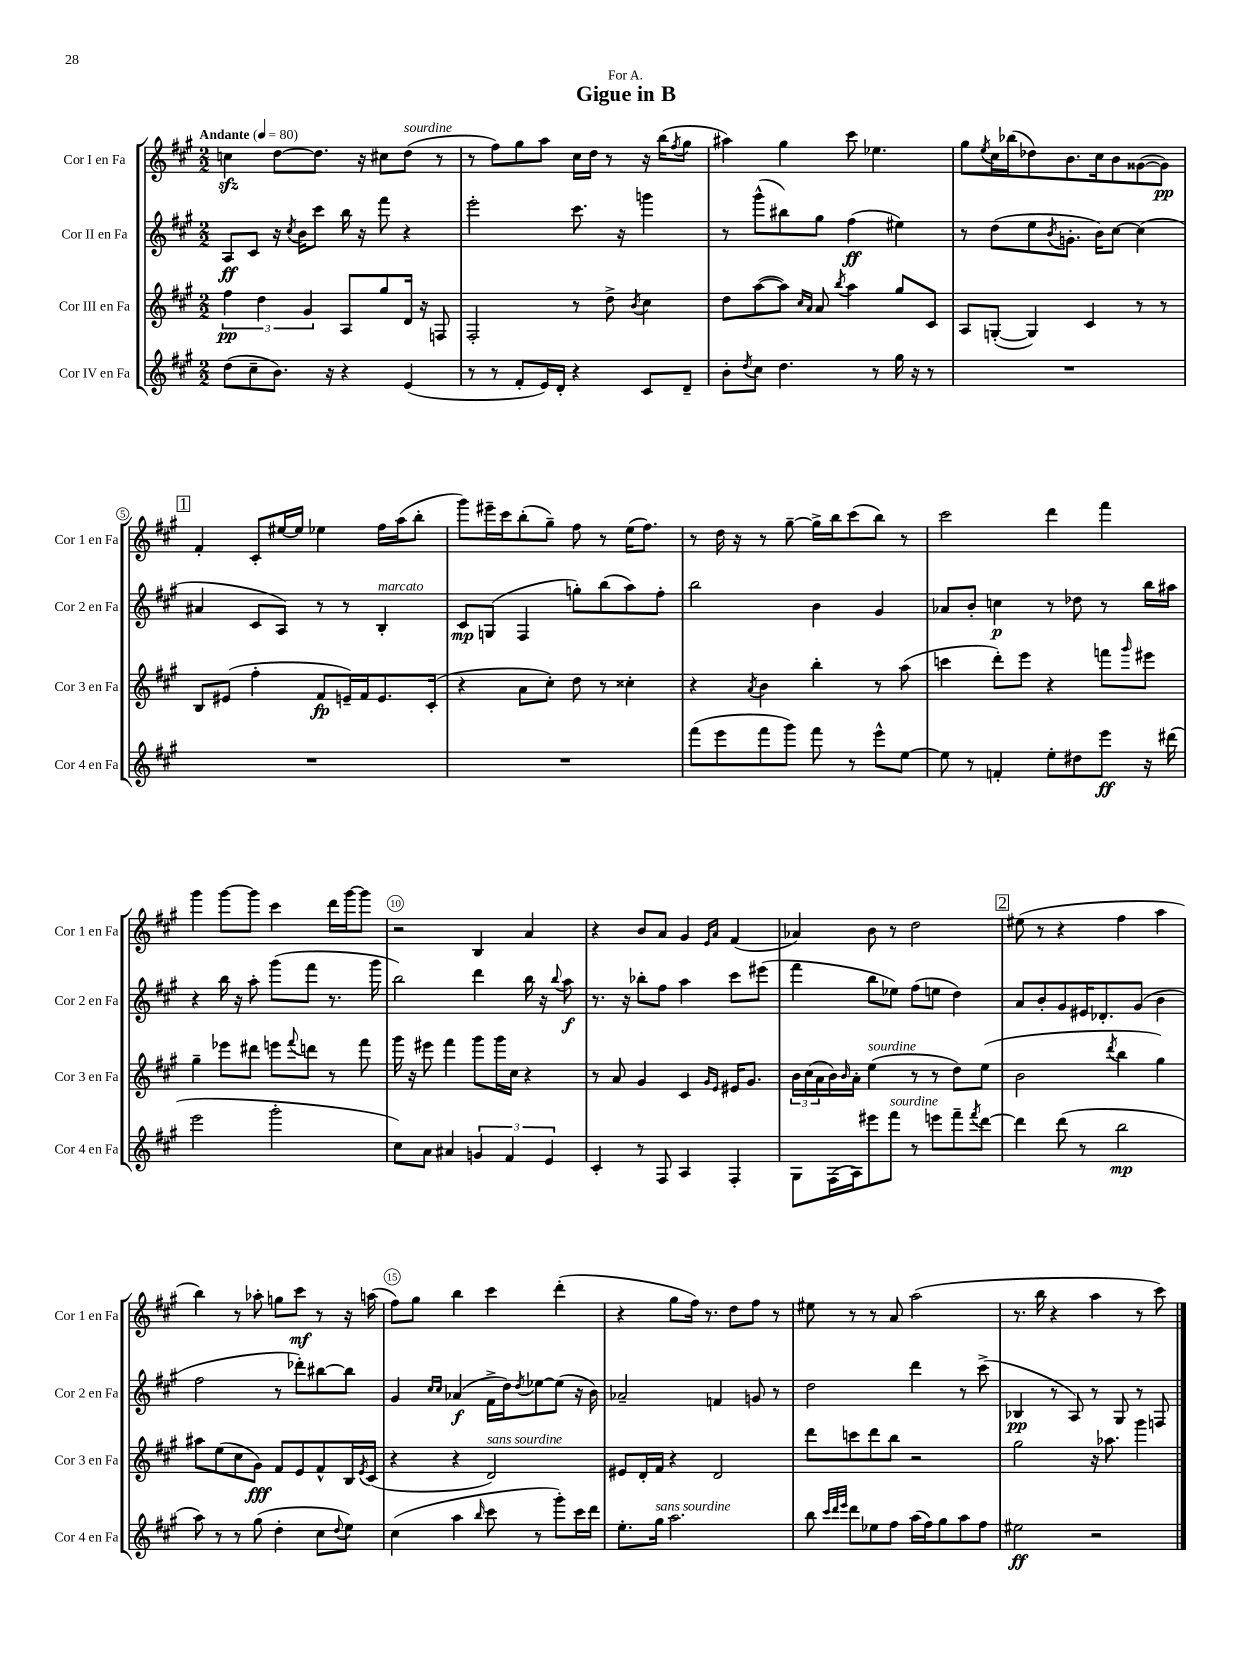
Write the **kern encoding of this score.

**kern	**kern	**kern	**kern
*staff4	*staff3	*staff2	*staff1
*clefG2	*clefG2	*clefG2	*clefG2
*k[f#c#g#]	*k[f#c#g#]	*k[f#c#g#]	*k[f#c#g#]
*M2/2	*M2/2	*M2/2	*M2/2
*MM80	*MM80	*MM80	*MM80
(8dd	6ff#	8A	4cc
8cc#~	.	8c#	.
.	6dd	.	.
8.b)	.	16r	[8dd
.	.	8qcc#	.
.	.	16b	.
.	6g#	.	.
.	.	8ccc#	8.dd]
16r	.	.	.
4r	8A	16bb	.
.	.	16r	16r
.	8gg#	8fff#	8cc#
(4e	16d	4r	(8dd
.	16r	.	.
.	8F	.	8r
=	=	=	=
8r	2F#'	2eee'	8r
8r	.	.	8ff#)
8f#'	.	.	8gg#
16e)	.	.	8aa
16d'	.	.	.
4r	8r	8.ccc#	16cc#
.	.	.	16dd
.	8dd^	.	8r
.	.	16r	.
.	8qb	.	.
8c#	4cc#	4ggg	16r
.	.	.	(16bb
.	.	.	8qff#
8d~	.	.	8gg#
=	=	=	=
8b'	8dd	8r	4aa#)
8qdd	.	.	.
8cc#	([8aa	(8ggg#^^	.
4.dd	8aa])	8bb#)	4gg#
.	16qqcc#	.	.
.	16qqa	.	.
.	8a	8gg#	.
.	8qbb	.	.
.	4aa	(4ff#	8ccc#
8r	.	.	4.ee-
16gg#	8gg#	4ee#)	.
16r	.	.	.
8r	8c#	.	.
=	=	=	=
1r	8A	8r	8gg#
.	.	.	8qee
.	([8G'	(8dd	16cc#
.	.	.	(16bb-
.	4G])	8ee	8dd-)
.	.	8qb	.
.	.	8.g'	8.b
.	4c#	.	.
.	.	16b)	16cc#
.	.	[8cc#	8b
.	8r	(4cc#]	([8g##
.	8r	.	8g##])
=	=	=	=
1r	8B	4a#	4f#'
.	(8e#	.	.
.	4ff#'	8c#	8c#'
.	.	8A)	[16ee#
.	.	.	16ee#]
.	8f#	8r	4ee-
.	16e~)	8r	.
.	16f#	.	.
.	8.e	4B'	16ff#
.	.	.	(16aa
.	.	.	8bb'
.	(16c#'	.	.
=	=	=	=
1r	4r	8c#	8ggg#)
.	.	(8G	16eee#~
.	.	.	16ccc#
.	8a	4F#	(8bb'
.	8cc#')	.	8gg#~)
.	8dd	8gg')	8ff#
.	8r	(8bb	8r
.	4cc##'	8aa)	(16ee
.	.	.	8.ff#)
.	.	8ff#'	.
=	=	=	=
(8fff#	4r	2bb	8r
8eee	.	.	16dd
.	.	.	16r
.	8qa	.	.
8fff#	4b	.	8r
8ggg#)	.	.	[8gg#~
8fff#	4bb'	4b	16gg#^]
.	.	.	16bb
8r	.	.	(8ccc#
8eee^^	8r	4g#	8bb)
[8ee	(8aa	.	8r
=	=	=	=
8ee]	4ccc	8a-	2ccc#
8r	.	8b'	.
4f'	8ddd')	4cc	.
.	8eee	.	.
8ee'	4r	8r	4ddd
8dd#	.	8dd-	.
8eee	8fff	8r	4fff#
.	16qqggg#	.	.
16r	8eee#	16bb	.
(16ddd#	.	16aa#	.
=	=	=	=
2eee	4gg#~	4r	4ggg#
.	8eee-	16bb	[8ggg#
.	.	16r	.
.	8ddd#	8aa'	8ggg#]
2ggg#'	8eee	(8ggg#	4ccc#
.	8qqfff#	.	.
.	8ddd	8fff#	.
.	8r	8.r	16ddd
.	.	.	[16ggg#
.	8fff#	.	8ggg#]
.	.	16ggg#	.
=	=	=	=
8cc#)	16ggg#	2bb)	2r
.	16r	.	.
8a	8eee#	.	.
4a#	4fff#	.	.
6g	8ggg#	4ddd	4B
.	16ggg#	.	.
6f#	.	.	.
.	16cc#	.	.
.	4r	16bb	4a
.	.	16r	.
6e	.	.	.
.	.	8qqbb	.
.	.	8aa	.
=	=	=	=
4c#'	8r	8.r	4r
.	8a	.	.
.	.	16r	.
8r	4g#	8bb-'	8b
8F#	.	8ff#	8a
4A	4c#	4aa	4g#
.	16qqg#	.	16qqe
.	16qqe	.	16qqa
4F#'	16e#	8ccc#	(4f#
.	8.g#	.	.
.	.	(8eee#	.
=	=	=	=
8G#	24b	4fff#	4a-)
.	(24cc#	.	.
.	24a	.	.
(16F#	16b)	.	.
.	16qqb	.	.
16A)	16a'	.	.
8eee#	(4ee	8bb	8b
8fff#	.	8ee-)	8r
8r	8r	(8ff#	2dd
8eee	8r	8ee	.
8fff#~	8dd)	4dd)	.
8qfff#	.	.	.
[8ddd	(8ee	.	.
=	=	=	=
4ddd]	2b	8a	(8ee#
.	.	8b'	8r
(8ddd	.	8g#	4r
8r	.	16e#	.
.	.	8.d-'	.
.	8qddd	.	.
2bb	4bb	.	4ff#
.	.	(8g#	.
.	4gg#)	4b	4aa
=	=	=	=
8aa)	8aa#	2ff#	4bb)
8r	(8ee	.	.
8r	8cc#	.	8r
(8gg#	8g#)	.	8aa-'
4dd'	8f#	8r	8gg
.	8e	8ddd-')	8ccc#
8cc#	8f#^^	[8bb#	8r
8qqdd	.	.	.
8ee)	16B	8bb#]	16r
.	8qe	.	.
.	(16c#	.	(16aa
=	=	=	=
(4cc#	4r	4g#	8ff#)
.	.	.	8gg#
.	.	16qqcc#	.
.	.	16qqcc#	.
4aa	4r	(4a-	4bb
16qqbb	.	.	.
8ccc#	2d)	16f#^	4ccc#
.	.	16dd)	.
.	.	8qdd	.
8r	.	[8ee-	.
8ggg#')	.	(8ee-]	(4ddd'
16ccc#	.	16r	.
16ddd	.	16b)	.
=	=	=	=
8.ee'	8e#	2a-~	4r
.	16d'	.	.
16gg#	16f#	.	.
2.aa	4r	.	8gg#
.	.	.	16ff#)
.	.	.	8.r
.	2d	4f	.
.	.	.	8dd
.	.	8g	8ff#
.	.	8r	8r
=	=	=	=
8bb	8ddd	2dd	8ee#
32qqccc#	.	.	.
32qqddd	.	.	.
32qqeee	.	.	.
8ddd	8ccc	.	8r
8ee-	8ddd	.	8r
8ff#	8bb	.	8a
(16aa	2r	4ddd	(2aa
16ff#)	.	.	.
8gg#	.	.	.
8aa	.	8r	.
8ff#	.	(8ccc#^	.
=	=	=	=
2ee#	2gg#	4B-	8.r
.	.	.	16bb
.	.	8r	4r
.	.	8A)	.
2r	16r	8r	4aa
.	8.aa-	.	.
.	.	8G#	.
.	4ggg#	8r	8r
.	.	8F	8ccc#)
==	==	==	==
*-	*-	*-	*-
